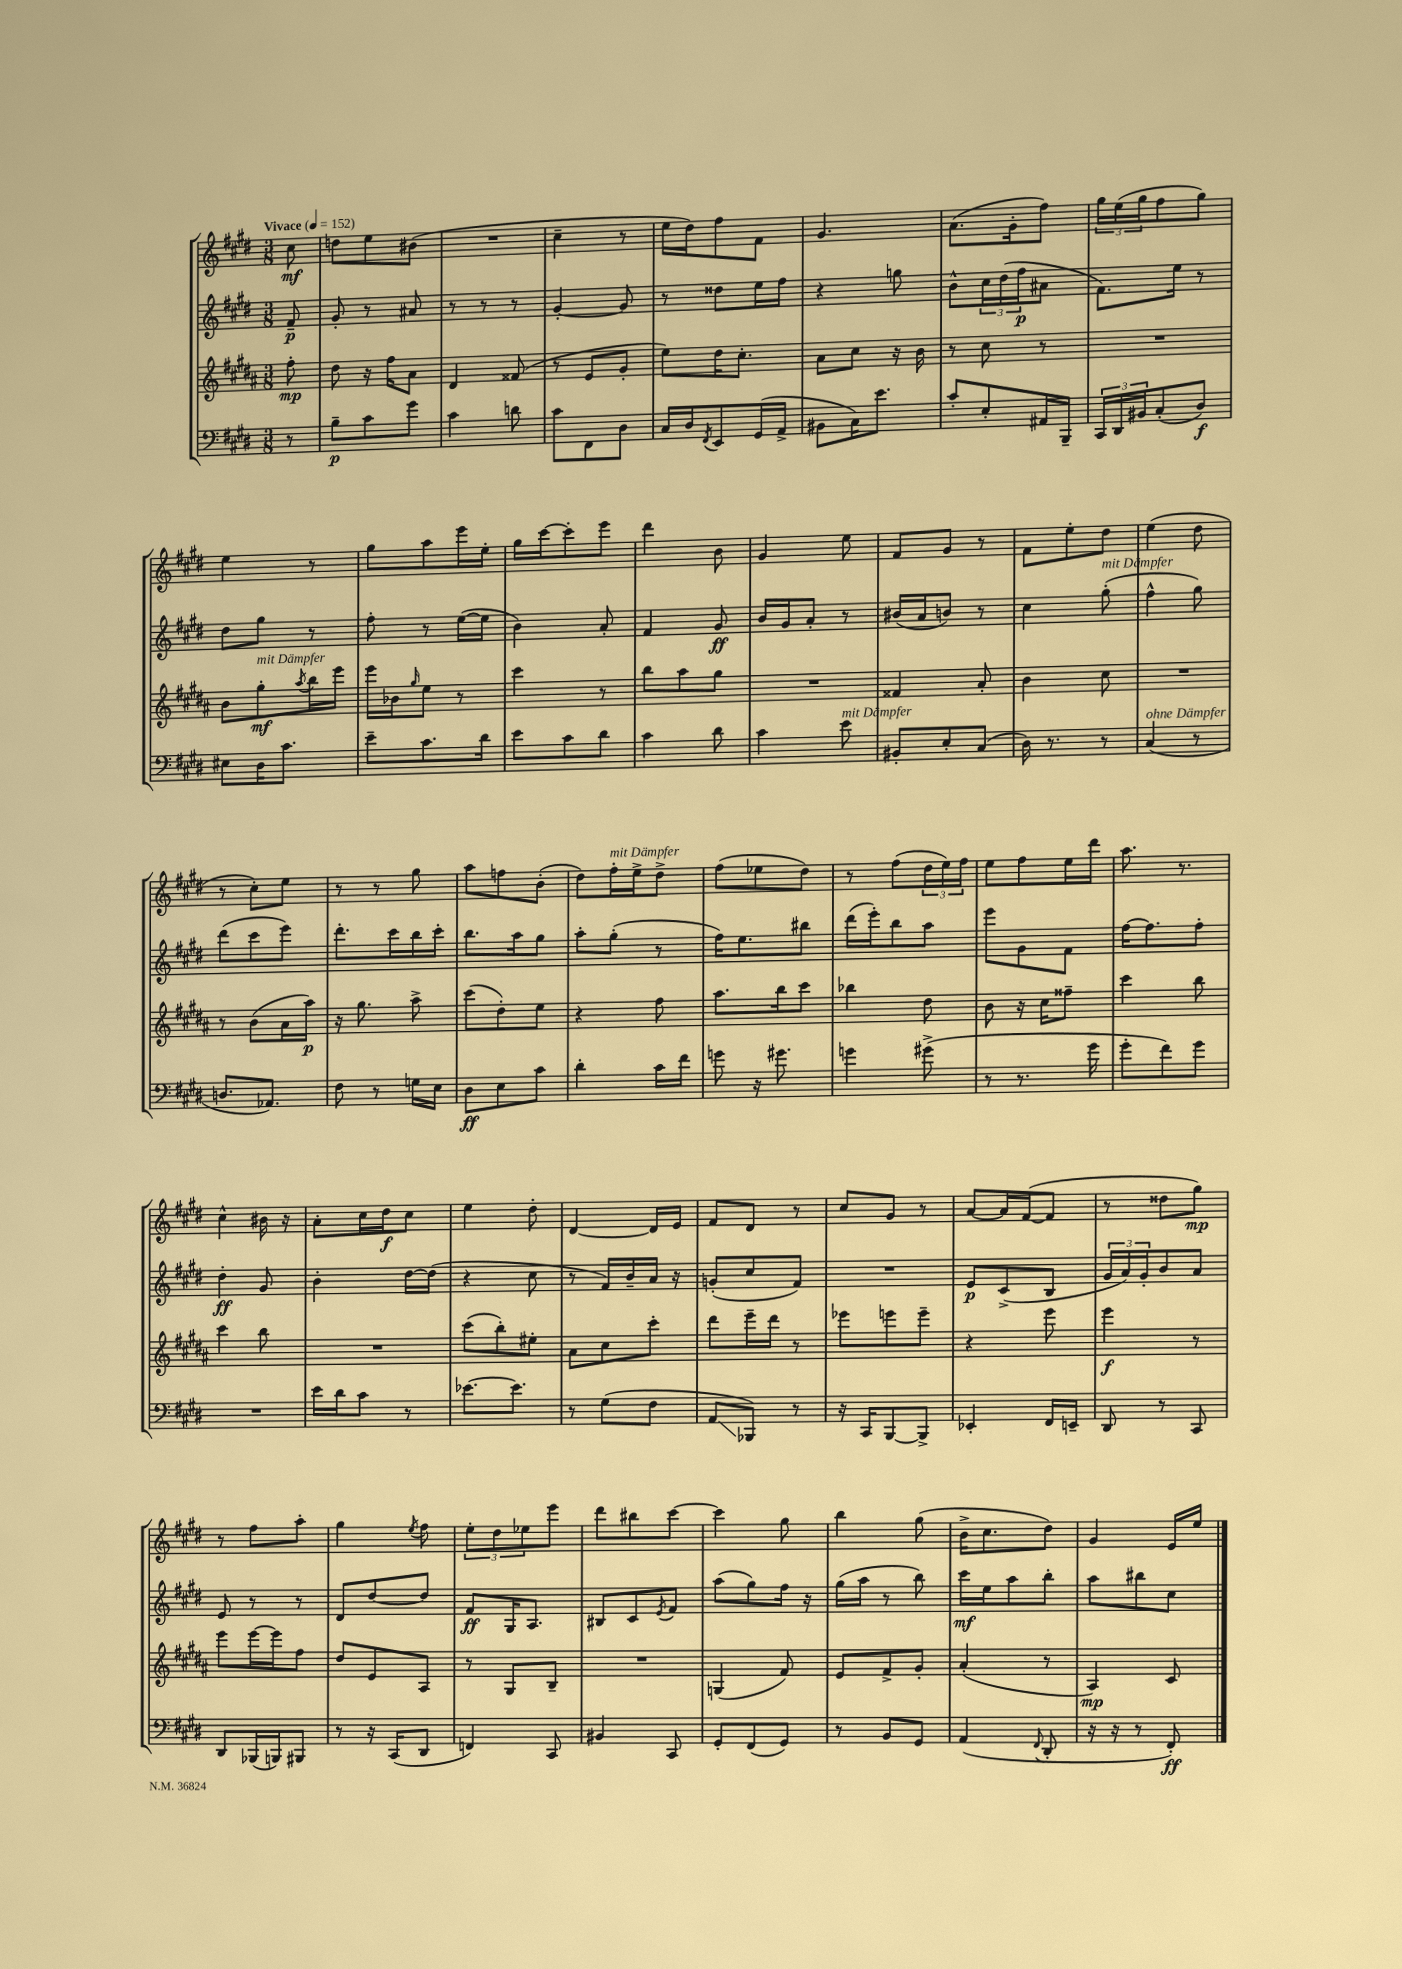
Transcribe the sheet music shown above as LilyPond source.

<<
\new StaffGroup <<
\new Staff = "s0" {
    \clef treble \key e \major \numericTimeSignature \time 3/8 \partial 8 \tempo "Vivace" 4 = 152
    cis''8\mf |
    d''8 e''8 bis'8( |
    R4. |
    cis''4-- r8 |
    e''16 dis''16) fis''8 fis'8 |
    gis'4. |
    a'8.( gis'16-. fis''8) |
    \tuplet 3/2 { gis''16 e''16( gis''16 } fis''8 gis''8) |
    e''4 r8 |
    gis''8 a''8 e'''16 e''16-. |
    gis''16 cis'''16~ cis'''8-. e'''8 |
    dis'''4 b'8 |
    gis'4 e''8 |
    fis'8 gis'8 r8 |
    fis'8 e''8-. dis''8 |
    e''4( dis''8 |
    r8 cis''8-.) e''8 |
    r8 r8 gis''8 |
    a''8 f''8 b'8-.( |
    dis''8) fis''16-.^\markup { \italic "mit Dämpfer" } e''16-> dis''8-> |
    fis''8( ees''8 dis''8) |
    r8 fis''8( \tuplet 3/2 { dis''16 e''16) fis''16 } |
    e''8 fis''8 e''16 dis'''16 |
    a''8. r8. |
    cis''4-^ bis'16 r16 |
    a'8-. cis''16 dis''16\f cis''8 |
    e''4 dis''8-. |
    dis'4~ dis'16 e'16 |
    fis'8 dis'8 r8 |
    cis''8 gis'8 r8 |
    a'8~ a'16 fis'16~( fis'8 |
    r8 disis''8 gis''8\mp) |
    r8 fis''8 a''8-. |
    gis''4 \acciaccatura { e''8 } fis''8 |
    \tuplet 3/2 { e''8-. dis''8 ees''8 } e'''8 |
    dis'''8 bis''8 cis'''8~ |
    cis'''4 gis''8 |
    b''4 gis''8( |
    b'16-> cis''8. dis''8) |
    gis'4 e'16 e''16 \bar "|." |
}
\new Staff = "s1" {
    \clef treble \key e \major \numericTimeSignature \time 3/8 \partial 8
    fis'8--\p |
    gis'8-. r8 ais'8 |
    r8 r8 r8 |
    gis'4~-. gis'8 |
    r8 disis''8 e''16 fis''16 |
    r4 g''8 |
    b'8-^ \tuplet 3/2 { cis''16 dis''16( fis''16\p } ais'8 |
    fis'8.) e''16 r8 |
    dis''8 gis''8 r8 |
    fis''8-. r8 e''16~( e''16 |
    b'4) a'8-. |
    fis'4 gis'8\ff |
    b'16 gis'16 a'8-. r8 |
    bis'16( a'16 b'8) r8 |
    cis''4 gis''8-.^\markup { \italic "mit Dämpfer" }( |
    fis''4-^ gis''8) |
    dis'''8( cis'''8 e'''8) |
    dis'''8.-. cis'''16 b''16 cis'''16-. |
    b''8. a''16 gis''8 |
    a''8-. gis''8-.( r8 |
    fis''16) e''8. bis''8 |
    dis'''16( e'''16-.) b''8 a''8 |
    e'''8 gis'8 fis'8 |
    fis''16~ fis''8. fis''8-. |
    dis''4-.\ff gis'8 |
    b'4-. dis''16~ dis''16( |
    r4 cis''8 |
    r8 fis'16) b'16-- a'16 r16 |
    g'8-.( cis''8 fis'8) |
    R4. |
    e'8\p cis'8->( b8 |
    \tuplet 3/2 { gis'16 a'16) gis'16-. } b'8 a'8 |
    e'8 r8 r8 |
    dis'8 dis''8~ dis''8 |
    fis'8\ff gis16 a8. |
    bis8 cis'8 \acciaccatura { e'8 } fis'8 |
    a''8( gis''8) fis''16 r16 |
    gis''16( a''16 r8 b''8) |
    cis'''16\mf e''16 a''8 b''8-. |
    a''8 bis''8 cis''8 \bar "|." |
}
\new Staff = "s2" {
    \clef treble \key b \major \numericTimeSignature \time 3/8 \partial 8
    fis''8-.\mp |
    dis''8 r16 fis''16 ais'8 |
    dis'4 fisis'8( |
    r8 e'8 gis'8-. |
    e''8) dis''16 cis''8.-. |
    ais'8 cis''8 r16 b'16 |
    r8 cis''8 r8 |
    R4. |
    b'8 gis''8-.\mf^\markup { \italic "mit Dämpfer" } \acciaccatura { ais''8 } b''16 e'''16 |
    e'''16 bes'16 \grace { gis''16 } e''8 r8 |
    cis'''4 r8 |
    b''8 ais''8 gis''8 |
    R4. |
    fisis'4 ais'8-. |
    b'4 cis''8 |
    R4. |
    r8 b'8( ais'16 ais''16\p) |
    r16 gis''8. ais''8-> |
    cis'''8( dis''8-.) e''8 |
    r4 fis''8 |
    ais''8. b''16 cis'''8 |
    bes''4 dis''8 |
    b'8 r16 cis''16 fisis''8-- |
    cis'''4 b''8 |
    cis'''4 b''8 |
    R4. |
    cis'''8( b''8-.) eis''8-. |
    ais'8 cis''8 cis'''8-. |
    dis'''8 e'''16-- dis'''16 r8 |
    ees'''8 e'''8 e'''8-- |
    r4 e'''8 |
    e'''4\f r8 |
    e'''8 e'''16~ e'''16 fis''8 |
    dis''8 e'8 ais8 |
    r8 gis8 b8-- |
    R4. |
    g4( fis'8) |
    e'8 fis'8-> gis'8-. |
    ais'4-.( r8 |
    ais4\mp) cis'8 \bar "|." |
}
\new Staff = "s3" {
    \clef bass \key e \major \numericTimeSignature \time 3/8 \partial 8
    r8 |
    b8--\p cis'8 gis'8 |
    cis'4 d'8 |
    cis'8 fis,8 dis8 |
    cis16 dis16 \acciaccatura { fis,8 } e,8 gis,16( a,16-> |
    bis,8 cis16) e'8. |
    cis'8-. e8-. ais,16 b,,16-- |
    \tuplet 3/2 { cis,16 dis,16 bis,16 } cis8-.( dis8\f) |
    eis8 dis16 cis'8. |
    e'8-- cis'8. dis'16 |
    e'8 cis'8 dis'8 |
    cis'4 dis'8 |
    cis'4 e'8^\markup { \italic "mit Dämpfer" } |
    bis,8-. e8-. cis8( |
    dis16) r8. r8 |
    cis4^\markup { \italic "ohne Dämpfer" }( r8 |
    d8. aes,8.) |
    fis8 r8 g16 e16 |
    dis8\ff e8 cis'8 |
    dis'4-. cis'16 fis'16 |
    g'8 r16 gis'8. |
    g'4 gis'8->( |
    r8 r8. gis'16 |
    gis'8-. fis'8) gis'8 |
    R4. |
    e'16 dis'16 cis'8 r8 |
    ees'8.~ ees'8. |
    r8 gis8( fis8 |
    a,8\glissando bes,,8) r8 |
    r16 cis,16 b,,8~ b,,8-> |
    ees,4-. fis,16 e,16-- |
    dis,8 r8 cis,8 |
    dis,8 bes,,16( b,,16) bis,,8 |
    r8 r16 cis,16( dis,8 |
    f,4) cis,8 |
    bis,4 cis,8 |
    gis,8-. fis,8( gis,8) |
    r8 b,8 gis,8 |
    a,4( \appoggiatura { fis,8 } dis,8-. |
    r16 r16 r8 fis,8-.\ff) \bar "|." |
}
>>
>>
\layout { \context { \Score \remove "Bar_number_engraver" } }
